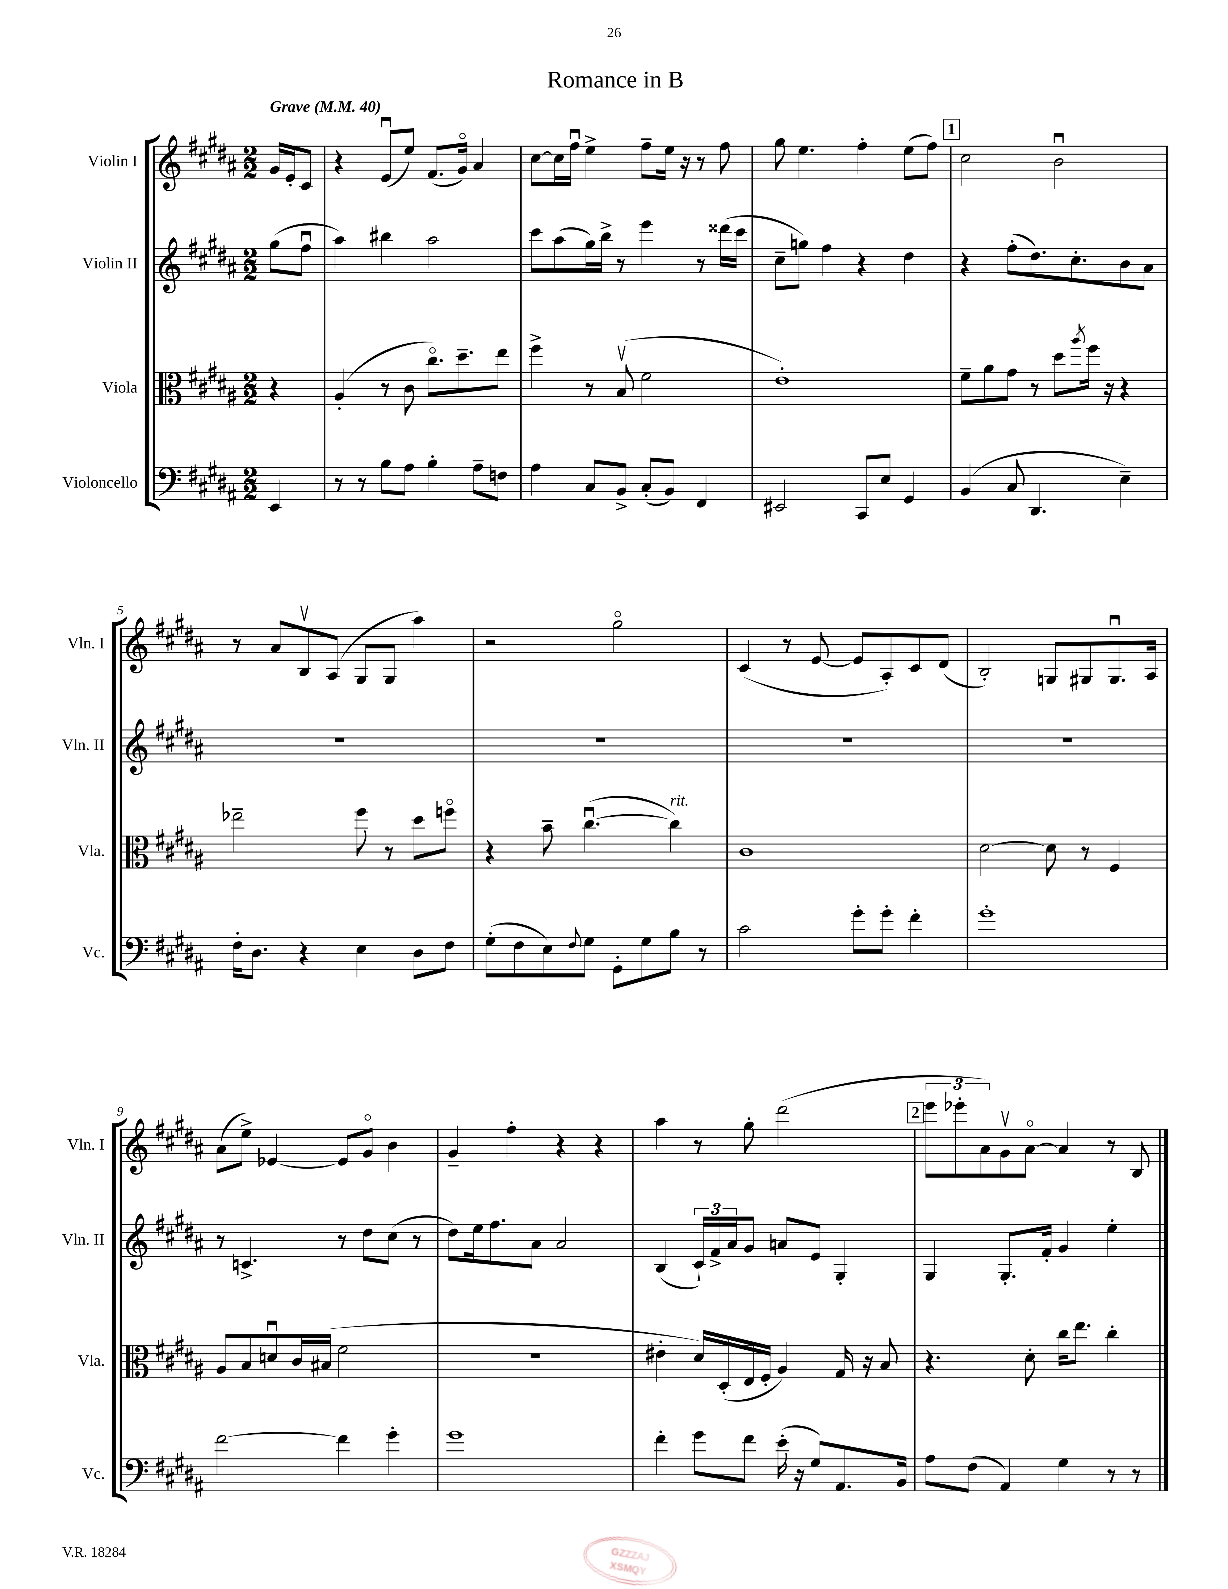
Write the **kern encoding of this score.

**kern	**kern	**kern	**kern
*staff4	*staff3	*staff2	*staff1
*clefF4	*clefC3	*clefG2	*clefG2
*k[f#c#g#d#a#]	*k[f#c#g#d#a#]	*k[f#c#g#d#a#]	*k[f#c#g#d#a#]
*M2/2	*M2/2	*M2/2	*M2/2
*MM40	*MM40	*MM40	*MM40
4EE	4r	(8gg#	16g#
.	.	.	16e'
.	.	8ff#u	8c#
=	=	=	=
8r	(4A#'	4aa#)	4r
8r	.	.	.
8B	8r	4bb#	(8eu
8A#	8c#	.	8ee)
4B'	8.cc#o)	2aa#	(8.f#
.	8.dd#~	.	16g#o)
8A#~	.	.	4a#
8F	8ee	.	.
=	=	=	=
4A#	4ff#^	8ccc#	[8cc#
.	.	(8aa#	16cc#]
.	.	.	16ff#u
8C#	8r	16gg#)	4ee^
.	.	16bb^	.
8BB^	(8Bv	8r	.
(8C#'	2f#	4eee	8ff#~
8BB)	.	.	16ee
.	.	.	16r
4FF#	.	8r	8r
.	.	(16ddd##	8ff#
.	.	16ccc#	.
=	=	=	=
2EE#	1e')	8cc#~	8gg#
.	.	8gg)	4.ee
.	.	4ff#	.
8CC#	.	4r	4ff#'
8E	.	.	.
4GG#	.	4dd#	(8ee
.	.	.	8ff#)
=	=	=	=
(4BB	8f#~	4r	2cc#
.	8a#	.	.
8C#	8g#	(8ff#'	.
4.DD#	8r	8.dd#)	.
.	8dd#	.	2bu
.	.	8.cc#'	.
.	8qaa#	.	.
.	16ff#	.	.
.	16r	.	.
4E~)	4r	8b	.
.	.	8a#	.
=	=	=	=
16F#'	2ee-~	1r	8r
8.D#	.	.	.
.	.	.	8a#
4r	.	.	8Bv
.	.	.	(8A#
4E	8ff#	.	8G#
.	8r	.	8G#
8D#	8dd#	.	4aa#)
8F#	8ffo	.	.
=	=	=	=
(8G#'	4r	1r	2r
8F#	.	.	.
8E)	8b~	.	.
8qqF#	.	.	.
8G#	([4.cc#u	.	.
8GG#'	.	.	2gg#o
8G#	.	.	.
8B	4cc#])	.	.
8r	.	.	.
=	=	=	=
2c#	1c#	1r	(4c#
.	.	.	8r
.	.	.	[8e
8g#'	.	.	8e]
8g#'	.	.	8A#')
4f#'	.	.	8c#
.	.	.	(8d#
=	=	=	=
1g#'	[2d#	1r	2B')
.	8d#]	.	8G
.	8r	.	8G#
.	4F#	.	8.G#u
.	.	.	16A#
=	=	=	=
[2f#	8A#	8r	(8a#
.	8B	4.c^	8ee^)
.	8du	.	[4e-
.	16c#	.	.
.	(16B#	.	.
4f#]	2f#	8r	8e-]
.	.	8dd#	8g#o
4g#'	.	(8cc#	4b
.	.	8r	.
=	=	=	=
1g#	1r	8dd#)	4g#~
.	.	16ee	.
.	.	8.ff#	.
.	.	.	4ff#'
.	.	8a#	.
.	.	2a#	4r
.	.	.	4r
=	=	=	=
4f#'	4e#'	(4B	4aa#
8g#	16d#)	24c#`)	8r
.	.	24f#^	.
.	(16D#'	.	.
.	.	24a#	.
8f#	16E	8g#	8gg#'
.	16F#'	.	.
(16e'	4A#)	8a	(2ddd#
16r	.	.	.
8G#)	.	8e	.
8.AA#	16G#	4G#'	.
.	16r	.	.
.	8B	.	.
16BB	.	.	.
=	=	=	=
8A#	4.r	4G#	12eee
.	.	.	12eee-'
(8F#	.	.	.
.	.	.	12a#)
4AA#)	.	8.G#'	8g#v
.	8d#'	.	[8a#o
.	.	16f#'	.
4G#	16cc#	4g#	4a#]
.	8.ee	.	.
8r	4cc#'	4ee'	8r
8r	.	.	8B
==	==	==	==
*-	*-	*-	*-
